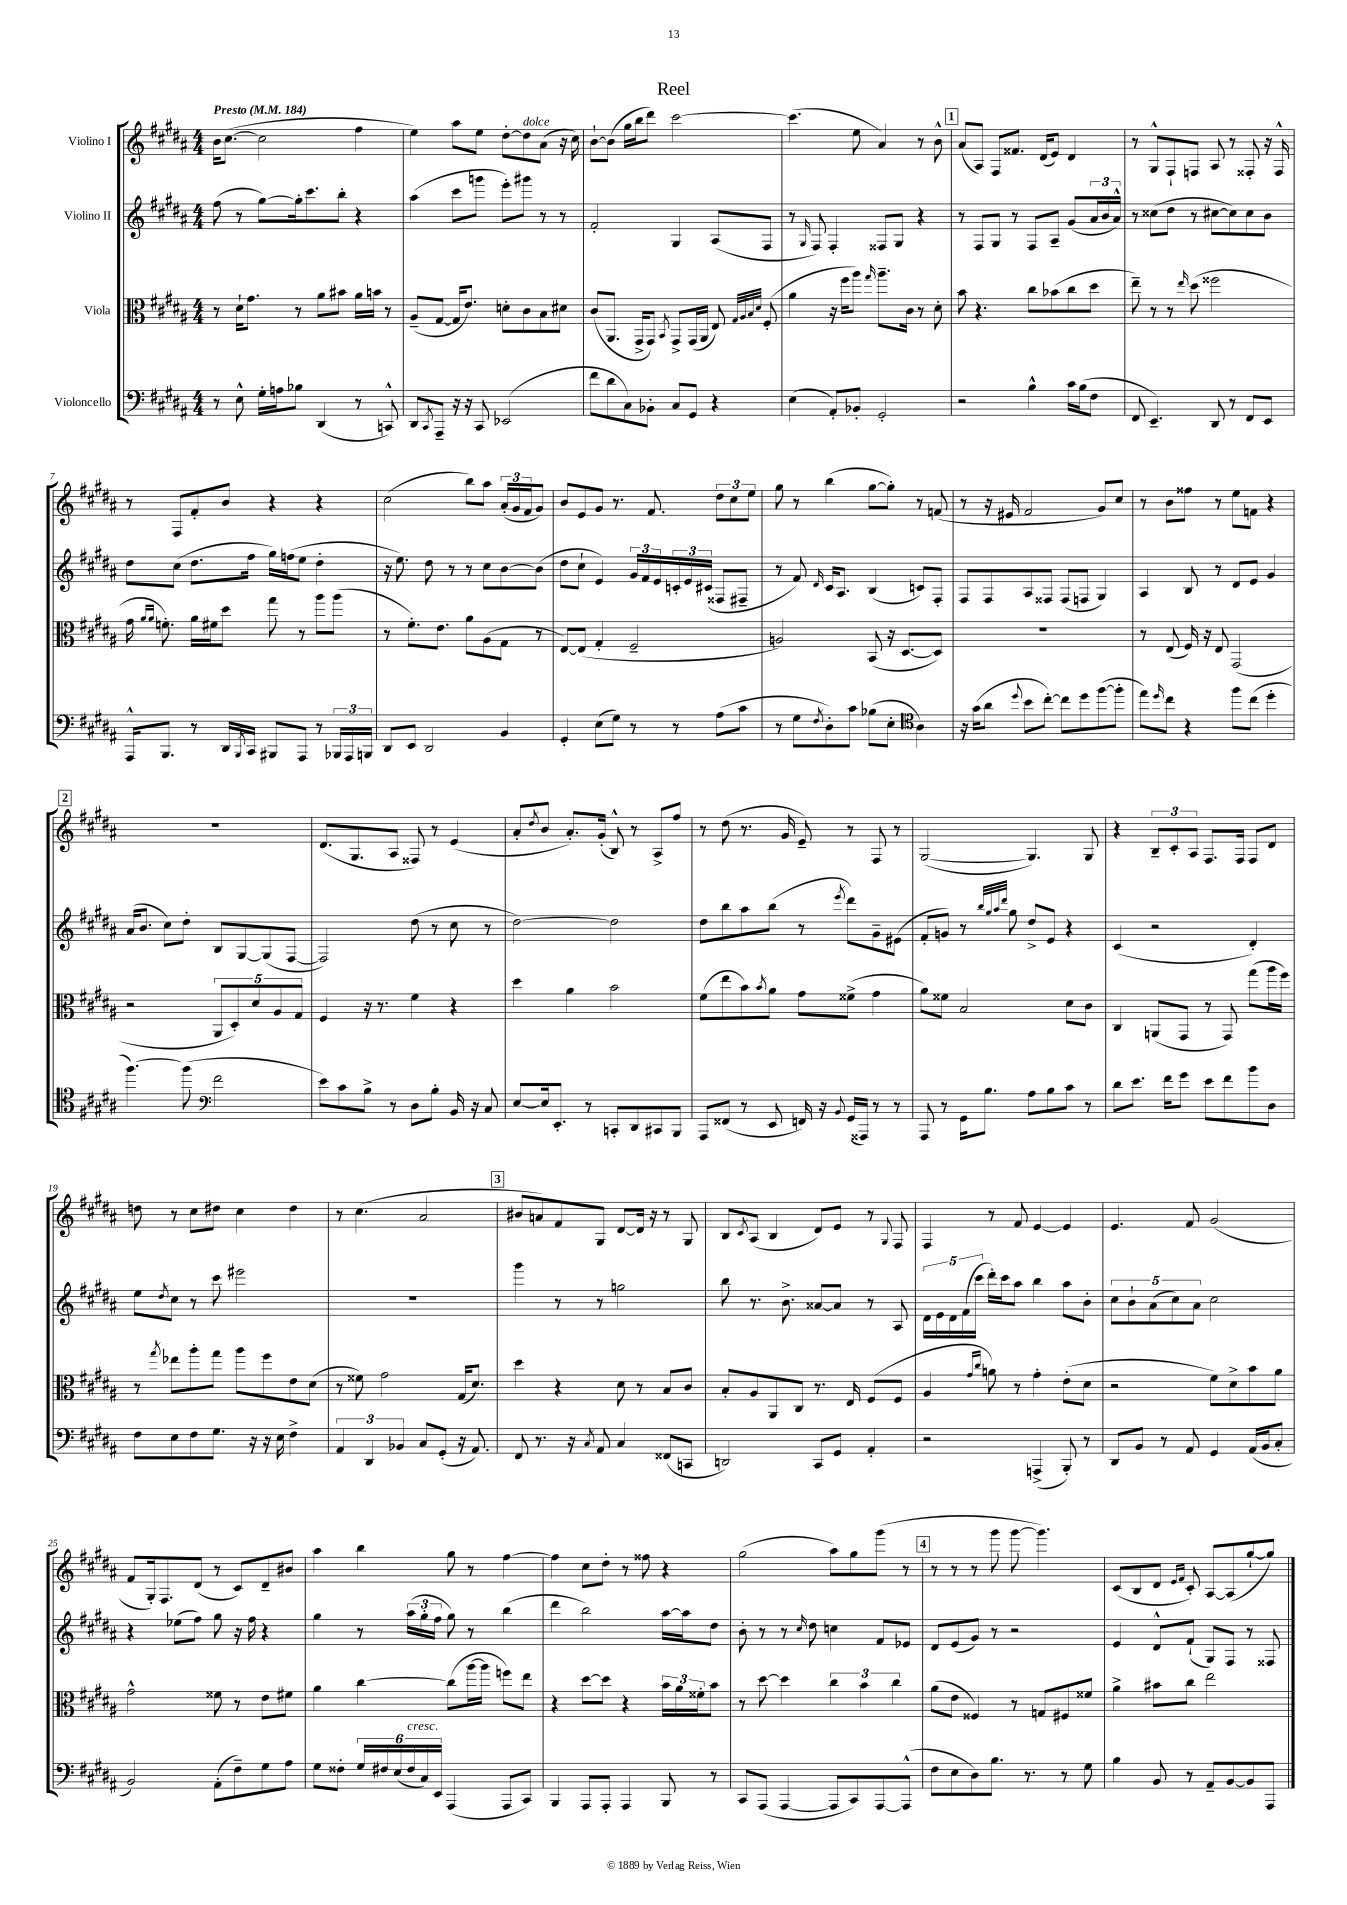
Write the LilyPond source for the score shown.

\header { title = "Reel" }
<<
\new StaffGroup <<
\new Staff = "s0" \with { instrumentName = "Violino I" } {
    \clef treble \key b \major \numericTimeSignature \time 4/4 \tempo "Presto" 4 = 184
    b'16 cis''8.~( cis''2 fis''4 |
    e''4) ais''8 e''8 dis''8~-. dis''8^\markup { \italic "dolce" } ais'8( r16 cis''16) |
    b'8~-! b'8( gis''16 b''16 dis'''8) cis'''2~ |
    cis'''4.( e''8 ais'4) r8 b'8-^ |
    \mark \markup { \box "1" } ais'8( ais8) fis8 fisis'8. dis'16( e'8) dis'4 |
    r8 gis8-^ fis8-! f8 ais8 r8 fisis8-. r16 fisis16-^ |
    r8 fis8 fis'8-. b'8 r4 r4 |
    cis''2( b''8) ais''8 \tuplet 3/2 { ais'16-.( gis'16 fis'16 } gis'8) |
    b'8 e'8 gis'8 r8. fis'8. \tuplet 3/2 { dis''8 cis''8 e''8 } |
    gis''8 r8 b''4( gis''8~ gis''8-.) r8 f'8( |
    r8 r16 eis'16 fis'2 gis'8) cis''8 |
    r8 b'8 fisis''8 r8 e''8 f'8 r4 |
    \mark \markup { \box "2" } R1 |
    dis'8.( gis8. ais8 fisis8) r8 e'4( |
    ais'8-. \acciaccatura { dis''8 } b'8 ais'8.-.) gis'16-.( b8-^) r8 ais8-> fis''8 |
    r8 dis''8( r8. gis'16 e'8--) r8 fis8 r8 |
    gis2~( gis4.) gis8 |
    r4 \tuplet 3/2 { b8-- cis'8-. ais8 } fis8. fis16 fis8 dis'8 |
    d''8 r8 cis''8 dis''8 cis''4 dis''4 |
    r8 cis''4.( ais'2 |
    \mark \markup { \box "3" } bis'8 a'8) fis'8 gis8 dis'8~ dis'16 r16 r8 gis8 |
    b8 \acciaccatura { cis'8 } ais8( b4 dis'8) e'8 r8 \appoggiatura { gis8 } fis8 |
    fis4 r8 fis'8 e'4~ e'4 |
    e'4. fis'8 gis'2( |
    fis'8 gis16-.) fis8. dis'8( r8 cis'8) dis'8-- bis'8 |
    ais''4 b''4 gis''8 r8 fis''4~ |
    fis''4 cis''8 dis''8-. r8 fisis''8 r4 |
    gis''2( ais''8) gis''8 gis'''8( r8 |
    \mark \markup { \box "4" } r8 r8 r8 gis'''8 gis'''8~ gis'''4.) |
    cis'8( b8 dis'8 \grace { e'16 fis'16 } cis'8-.) ais8~ ais8( gis''8~-! gis''8) \bar "|." |
}
\new Staff = "s1" \with { instrumentName = "Violino II" } {
    \clef treble \key b \major \numericTimeSignature \time 4/4
    fis''8( r8 gis''8~) gis''16-. cis'''8. b''8-. r4 |
    ais''4( cis'''8 g'''8 e'''8-.) gis'''8 r8 r8 |
    fis'2-. gis4 ais8( fis8 |
    r8 \grace { gis16 } fis8) fis4-. fisis8 gis8 r4 |
    \mark \markup { \box "1" } r8 fis8 gis8 r8 fis8 ais8-- gis'8( \tuplet 3/2 { ais'16 b'16 ais'16-^) } |
    r8 cisis''8( dis''8 r8 cis''8~ cis''8) cis''8 b'8 |
    dis''8 cis''8( dis''8. fis''16 gis''16) f''16( e''8 dis''4-. |
    r16 e''8.) dis''8 r8 r8 cis''8 b'8~ b'8( |
    dis''8 cis''8-! e'4) \tuplet 3/2 { gis'16 fis'16 e'16 } \tuplet 3/2 { c'16-. e'16 cis'16( } fisis8 fis8-- |
    r8 fis'8) \grace { dis'16 } cis'16 ais8. b4( c'8) fis8-. |
    fis8 fis8 ais8 fisis8 fisis8( f8 gis4) |
    ais4 b8 r8 dis'8 e'8 gis'4 |
    \mark \markup { \box "2" } ais'16( b'8. cis''8) dis''8-. b8 gis8~ gis8( fis8~ |
    fis2) dis''8( r8 cis''8 r8 |
    dis''2~) dis''2 |
    dis''8 b''8 ais''8 b''8( r8 \acciaccatura { e'''8 } dis'''8) gis'8-- eis'8( |
    fis'8-. g'8) r8 \grace { b''32 gis''32 ais''32 dis'''32 } gis''8 dis''8-> e'8 r4 |
    cis'4( r2 dis'4-.) |
    e''8 \acciaccatura { dis''8 } cis''8 r8 cis'''8 eis'''2 |
    R1 |
    \mark \markup { \box "3" } gis'''4 r8 r8 g''2 |
    b''8 r8. b'8.-> aisis'8~ aisis'8 r8 ais8 |
    \tuplet 5/4 { dis'16 e'16 dis'16 fis'16( cis'''16 } dis'''16-.) cis'''16 ais''8 b''4 ais''8 b'8-. |
    \tuplet 5/4 { cis''8 b'8-! ais'8( cis''8) ais'8 } cis''2 |
    r4 ees''8( fis''8) gis''8 r16 fis''16 r4 |
    gis''4 r8 \tuplet 3/2 { ais''16( gis''16-. fis''16 } gis''8) r8 b''4( |
    dis'''4 b''2) ais''16~ ais''16 dis''8 |
    b'8-. r8 r8 \grace { cis''16 } dis''8 c''4 fis'8 ees'8 |
    \mark \markup { \box "4" } dis'8 e'8( gis'8) r8 r2 |
    e'4 dis'8-^ fis'8-!( gis8) fis8 r8 fisis8 \bar "|." |
}
\new Staff = "s2" \with { instrumentName = "Viola" } {
    \clef alto \key b \major \numericTimeSignature \time 4/4
    r8 dis'16-! gis'8. r8 ais'8 bis'8 ais'16 b'16 r8 |
    ais8--( gis8~ gis16 e'8.) d'8-. cis'8 b8 dis'8 |
    cis'8( ais,8. gis,16-> gis,8) \acciaccatura { b,8 } gis,8-> gis,16( ais,16 e8) \grace { gis32 ais32 b32 dis'32 } fis8-.( |
    ais'4 r16 fis''16 ais''8) \grace { gis''16 } ais''8.-- cis'16 r8 dis'8-. |
    \mark \markup { \box "1" } b'8 r4. cis''8 bes'8( cis''8 dis''8 |
    e''8--) r8 r8 \grace { e''16 } dis''8( fisis''2 |
    gis'16 \grace { ais'16 ais'16 } f'8.-.) ais'16 fis'16 dis''8 gis''8 r8 ais''8 ais''8( |
    r8 fis'8.-.) e'8. ais'8 ais8( gis8 r8 |
    e8~) e8( gis4-. fis2-- |
    a2) b,8( r16 dis8.~ dis8) |
    R1 |
    r8 e8( fis16) r16 e8 gis,2( |
    \mark \markup { \box "2" } r2 \tuplet 5/4 { ais,8 dis8-.) dis'8 ais8 gis8 } |
    fis4 r16 r8. fis'4 r4 |
    dis''4 ais'4 b'2 |
    fis'8( e''8 b'8) \acciaccatura { b'8 } ais'8 gis'8 fisis'8->( gis'4 |
    ais'8) fisis'8 b2 dis'8 cis'8 |
    cis4 a,8( gis,8 r8 gis,8) gis''8( ais''16 fis''16) |
    r8 \acciaccatura { gis''8 } ees''8 ais''8-. gis''8 ais''8 fis''8 e'8 dis'8( |
    r8 fisis'8) gis'2 gis16( dis'8.) |
    \mark \markup { \box "3" } dis''4 r4 dis'8 r8 b8 cis'8 |
    b8-. ais8 ais,8 cis8 r8. e16 fis8( fis8 |
    ais4 \grace { gis'16 cis''16 } a'8) r8 gis'4-. e'8-.( dis'8 |
    r2 fis'8) dis'8-> b'8 ais'8 |
    gis'2-^ fisis'8 r8 e'8 fis'8 |
    ais'4 cis''4~ cis''8( ais''16~ ais''16 f''8) e''8 |
    r4 dis''8~ dis''8 r4 \tuplet 3/2 { b'16 ais'16 fisis'16-. } b'8 |
    r8 dis''8~ dis''4 \tuplet 3/2 { cis''4 b'4 cis''4 } |
    \mark \markup { \box "4" } ais'8( e'8 fisis4) r8 g8 fis8 fisis'8 |
    ais'4-> bis'8 cis''8 e''2 \bar "|." |
}
\new Staff = "s3" \with { instrumentName = "Violoncello" } {
    \clef bass \key b \major \numericTimeSignature \time 4/4
    r8 e8-^ gis16-. a16 bes8 dis,4( r8 c,8-^) |
    dis,8 \acciaccatura { cis,8 } ais,,8-- r16 r16 cis,8 ees,2( |
    fis'8 dis'8 cis8) bes,8-. cis8 gis,8 r4 |
    e4( ais,8-.) bes,8-. gis,2-. |
    \mark \markup { \box "1" } r2 b4-^ cis'16 b16( fis8 |
    fis,8 e,4.--) dis,8 r8 fis,8 e,8 |
    ais,,16-^ b,,8. r8 dis,16 \acciaccatura { b,,8 } cis,16 bis,,8 ais,,8 r8 \tuplet 3/2 { bes,,16 ais,,16 b,,16 } |
    dis,8 e,8 dis,2 b,4 |
    gis,4-. e8( gis8) r8 r8 ais8( cis'8 |
    r8 gis8 \acciaccatura { fis8 } dis8-.) cis'8 bes8( e8-. \clef tenor ais4) |
    r16 gis'16( ais'8 \appoggiatura { dis''8 } b'8 cis''8~-.) cis''8 dis''8 fis''8~( fis''8-. |
    e''8) \grace { dis''16 } cis''8 r4 fis''8 cis''8( dis''4-. |
    \mark \markup { \box "2" } fis''4.~) fis''8( \clef bass fis'2 |
    e'8) cis'8 b8-> r8 dis8 b8-. b,16 r16 cis8 |
    e8~ e16 e,8.-. r8 c,8-. dis,8 cis,8 b,,8 |
    ais,,8 fisis,8( r8 e,8 f,16) r16 \appoggiatura { b,8 } gis,16( aisis,,16) r8 r8 |
    ais,,8 r8 gis,16 b8. ais8 b8 cis'8 r8 |
    dis'8 e'8. fis'16 gis'8 e'8 fis'8 b'8 dis8 |
    fis8 e8 fis8 gis8. r16 r16 e16 fis4-> |
    \tuplet 3/2 { ais,4 dis,4 bes,4 } cis8 gis,8-.( r16 ais,8.) |
    \mark \markup { \box "3" } fis,8 r8. r16 \acciaccatura { cis8 } ais,8 cis4 fisis,8( c,8 |
    d,2) cis,8 gis,8 ais,4-. |
    r2 a,,4->( b,,8-.) r8 |
    dis,8 b,8 r8 ais,8 gis,4 ais,16( b,16 cis8-. |
    b,2) ais,8-.( fis8--) gis8 ais8 |
    gis8 fisis8-. \tuplet 6/4 { gis16 fis16 e16( fis16^\markup { \italic "cresc." } cis16) e,16 } ais,,4( ais,,8 cis,8) |
    b,,4 ais,,8 ais,,8-. ais,,4 b,,8 r8 |
    cis,8 ais,,8( ais,,4~ ais,,8 cis,8) ais,,8~ ais,,8-^( |
    \mark \markup { \box "4" } fis8 e8 dis8) b8. r8. r8 gis8 |
    b4 b,8 r8 ais,8-- b,8~ b,8 ais,,8 \bar "|." |
}
>>
>>
